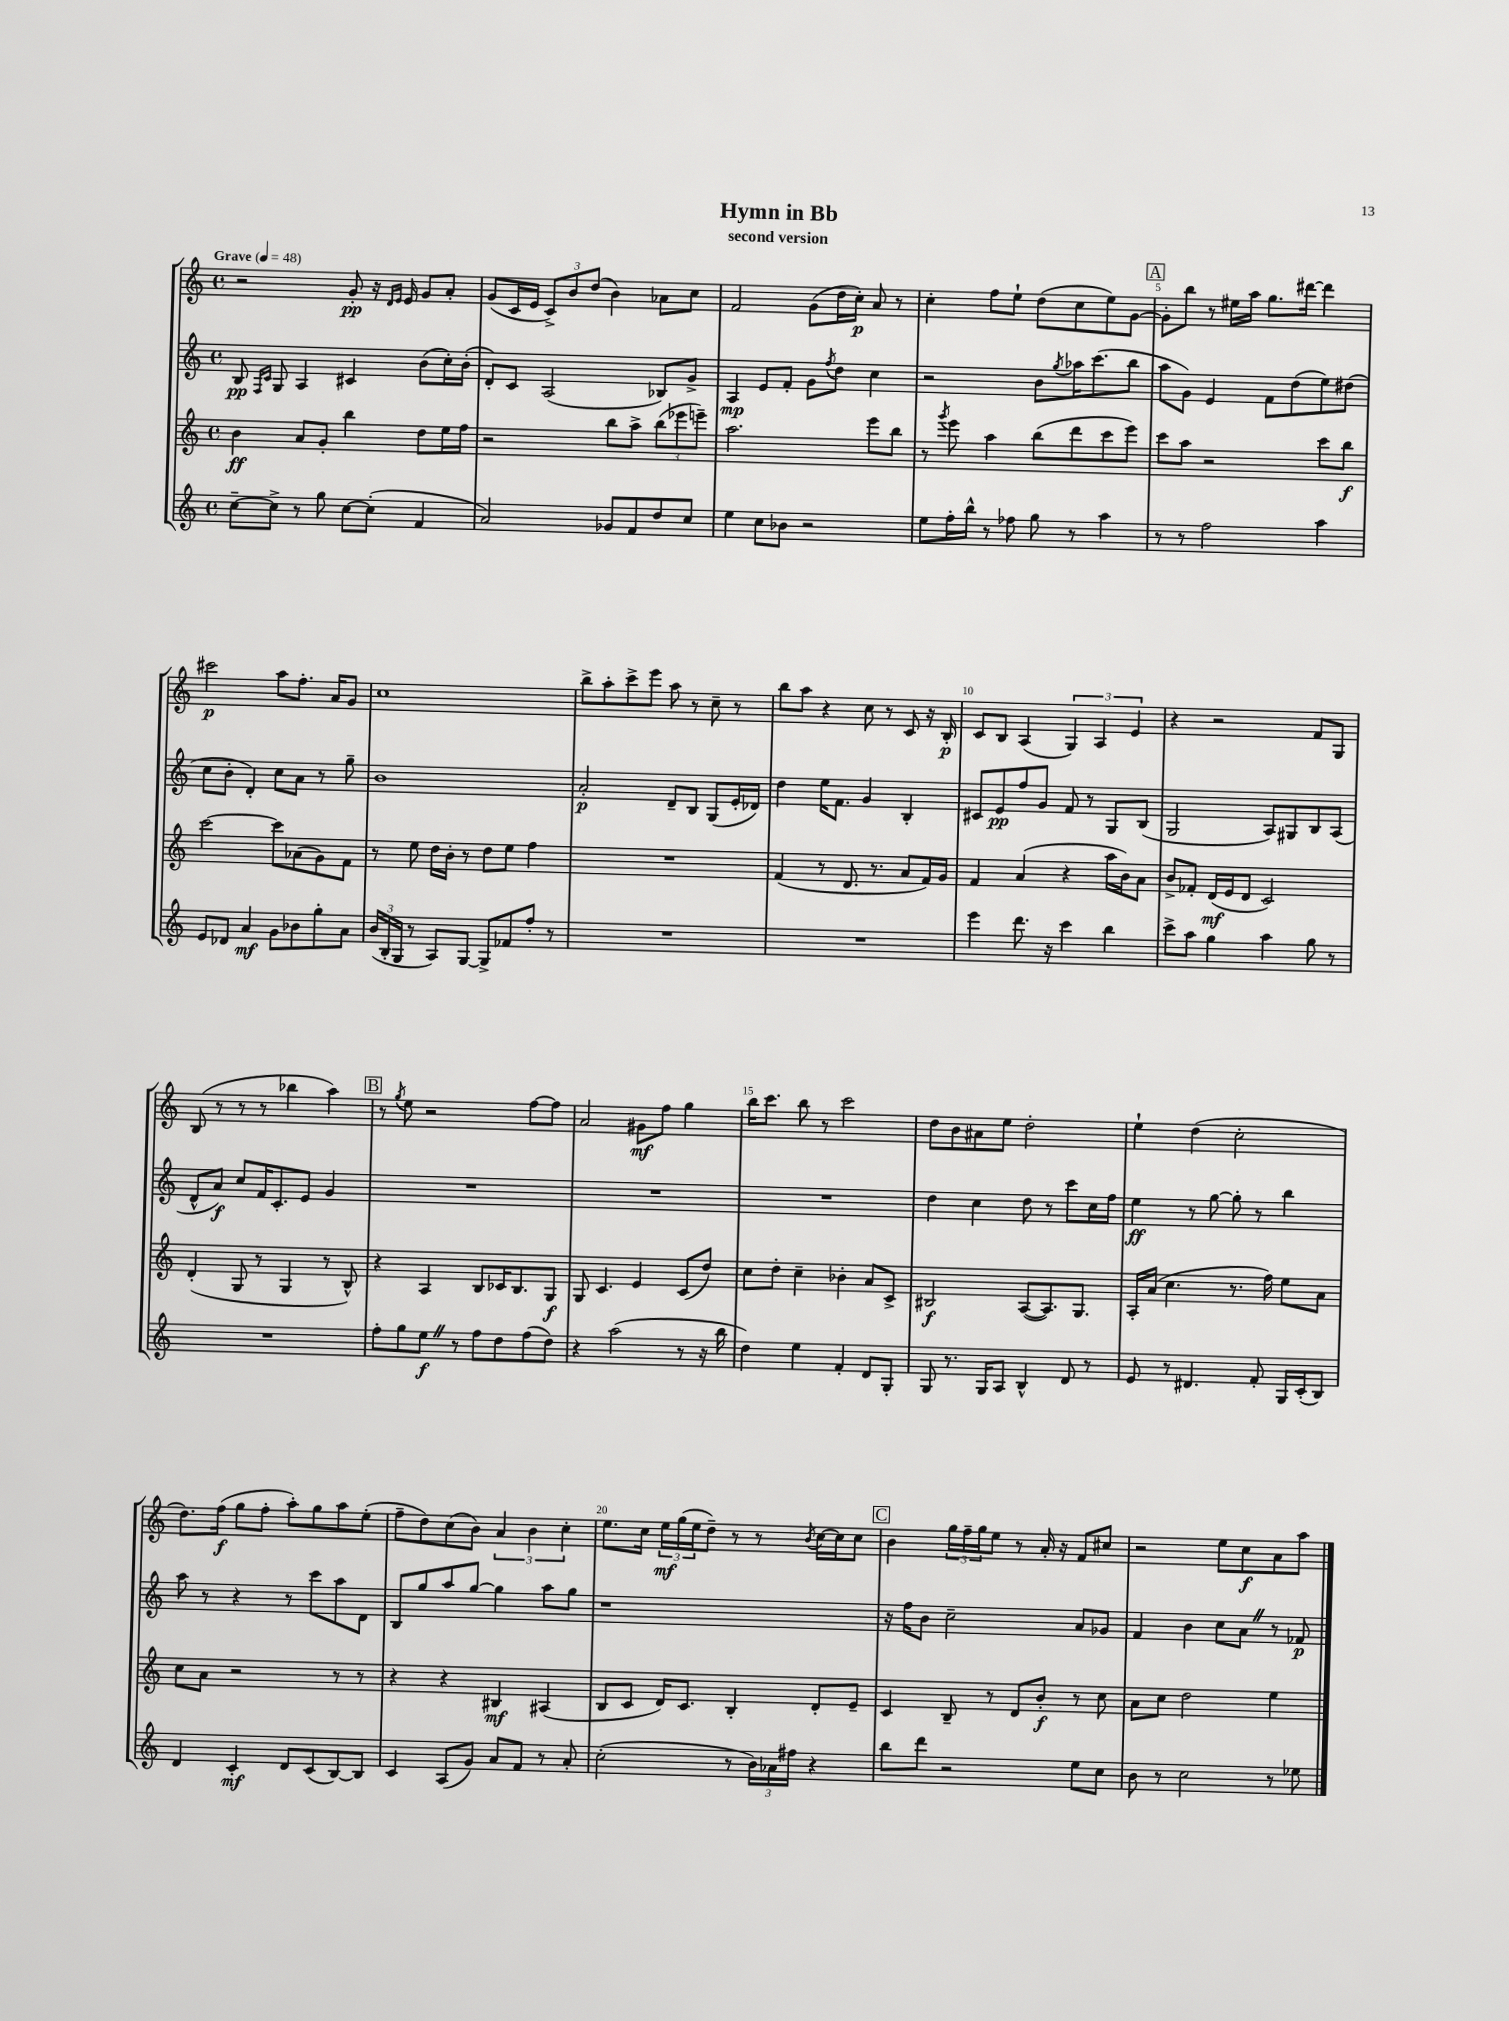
\header { title = "Hymn in Bb" subtitle = "second version" }
<<
\new StaffGroup <<
\new Staff = "s0" {
    \clef treble \key c \major \defaultTimeSignature \time 4/4 \tempo "Grave" 4 = 48
    r2 g'8-.\pp r16 \grace { d'16 e'16 } e'16 g'8 a'8-. |
    g'8( c'16 e'16 \tuplet 3/2 { c'8->) b'8 d''8( } b'4) aes'8 c''8 |
    f'2 g'8( d''16 c''16-.\p) a'8 r8 |
    c''4-. f''8 e''8-! d''8( c''8 e''8) g'8~ |
    \mark \markup { \box "A" } g'8-. b''8 r8 eis''16 a''16 g''8. dis'''16~ dis'''4 |
    cis'''2\p a''8 f''8.-. a'16 g'8 |
    c''1 |
    b''8-> a''8-. c'''8-> e'''8 a''8 r8 c''8-- r8 |
    b''8 a''8 r4 c''8 r8 c'8 r16 b16-.\p |
    c'8 b8 a4( \tuplet 3/2 { g4) a4 e'4 } |
    r4 r2 f'8 g8 |
    b8( r8 r8 r8 bes''4 a''4) |
    \mark \markup { \box "B" } r8 \acciaccatura { g''8 } e''8 r2 f''8~ f''8 |
    a'2 gis'8\mf f''8 g''4 |
    b''16 c'''8. b''8 r8 c'''2 |
    d''8 b'8 ais'8 e''8 d''2-. |
    e''4-! d''4( c''2-. |
    d''8.) f''16\f( g''8 f''8-. a''8-.) g''8 a''8 e''8-.( |
    f''8-- d''8) c''8( b'8) \tuplet 3/2 { a'4 b'4 c''4-. } |
    e''8. c''16 \tuplet 3/2 { e''16\mf g''16( e''16 } d''8--) r8 r8 \acciaccatura { b'8 } c''16~ c''16 c''8 |
    \mark \markup { \box "C" } b'4 \tuplet 3/2 { g''16 f''16-- g''16 } e''8 r8 a'16-. r16 f'8 cis''8 |
    r2 e''8 c''8\f a'8 a''8 \bar "|." |
}
\new Staff = "s1" {
    \clef treble \key c \major \defaultTimeSignature \time 4/4
    b8\pp \grace { f16 c'16 } g8 a4 cis'4 b'8( c''16-.) b'16-.( |
    d'8-.) c'8 a2( bes8) g'8-> |
    a4\mp e'8 f'8-. g'8 \acciaccatura { f''8 } d''8 c''4 |
    r2 b'8 \acciaccatura { g''8 } aes''16 c'''8.( b''8 |
    \mark \markup { \box "A" } a''8 g'8) e'4 f'8 d''8( e''8) dis''8( |
    c''8 b'8-. d'4-.) c''8 a'8 r8 g''8-- |
    b'1 |
    a'2-.\p d'8-- b8 g8( e'16-. des'16) |
    d''4 e''16 f'8. g'4 b4-. |
    cis'8 e'8\pp f''8 g'8 f'8 r8 g8 b8( |
    g2 a8) gis8 b8 a8( |
    d'8-^ a'8\f) c''8 f'16 c'8.-. e'8 g'4 |
    \mark \markup { \box "B" } R1 |
    R1 |
    R1 |
    d''4 c''4 d''8 r8 c'''8 c''16 f''16 |
    e''4\ff r8 g''8~ g''8-. r8 b''4 |
    a''8 r8 r4 r8 c'''8 a''8 d'8 |
    b8 g''8 a''8 g''8~ g''4 a''8 g''8 |
    r1 |
    \mark \markup { \box "C" } r16 f''16 b'8 c''2-- a'8 ges'8 |
    f'4 b'4 c''8 a'8 \once \override BreathingSign.text = \markup { \musicglyph "scripts.caesura.straight" } \breathe r8 fes'8\p \bar "|." |
}
\new Staff = "s2" {
    \clef treble \key c \major \defaultTimeSignature \time 4/4
    b'4\ff a'8 g'8-. b''4 d''8 e''16 f''16 |
    r2 b''8 a''8-> \tuplet 3/2 { b''8( ees'''8 e'''8--) } |
    a''2. e'''8 b''8 |
    r8 \acciaccatura { g'''8 } e'''8 a''4 b''8( d'''8 c'''8 e'''8) |
    \mark \markup { \box "A" } c'''8 a''8 r2 c'''8 b''8\f |
    c'''2~ c'''8 aes'8( g'8) f'8 |
    r8 e''8 d''16 b'16-. r8 d''8 e''8 f''4 |
    R1 |
    f'4( r8 d'8. r8. a'8 f'16) g'16 |
    f'4 a'4( r4 a''16 b'16) a'8 |
    b'8-> fes'8-. d'16\mf( e'16 d'8 c'2) |
    d'4-.( g8 r8 g4 r8 b8-^) |
    \mark \markup { \box "B" } r4 a4 b8 ces'16 b8. g8\f |
    g8 c'4. e'4 c'8( d''8) |
    c''8 d''8-. c''4-- bes'4-. a'8 c'8-> |
    bis2\f a8~( a8.) g8. |
    a16-. a'16( c''4. r8. f''16) e''8 a'8 |
    c''8 a'8 r2 r8 r8 |
    r4 r4 bis4\mf ais4( |
    b8 c'8 d'16) c'8. b4-. d'8-. e'8-- |
    \mark \markup { \box "C" } c'4 b8-- r8 d'8 b'8-.\f r8 c''8 |
    a'8 c''8 d''2 e''4 \bar "|." |
}
\new Staff = "s3" {
    \clef treble \key c \major \defaultTimeSignature \time 4/4
    c''8~-- c''8-> r8 g''8 c''8~ c''8-.( f'4 |
    a'2) ges'8 f'8 d''8 c''8 |
    e''4 c''8 bes'8 r2 |
    e''8 f''16-. b''16-^ r8 fes''8 g''8 r8 a''4 |
    \mark \markup { \box "A" } r8 r8 f''2 a''4 |
    e'8 des'8 a'4\mf g'8 bes'8 g''8-. a'8 |
    \tuplet 3/2 { b'16( b16-. g16 } r8 a8) g8~ g8-> fes'8 f''8-. r8 |
    R1 |
    R1 |
    e'''4 d'''8. r16 c'''4 b''4 |
    c'''8-> a''8 g''4 a''4 g''8 r8 |
    R1 |
    \mark \markup { \box "B" } f''8-. g''8 e''8\f \once \override BreathingSign.text = \markup { \musicglyph "scripts.caesura.straight" } \breathe r8 f''8 d''8 f''8( d''8) |
    r4 a''2( r8 r16 b''16 |
    d''4) e''4 f'4-. d'8 g8-. |
    g8 r8. g16 a8 b4-^ d'8 r8 |
    e'8 r8 dis'4. f'8-. g16 c'16-.( b8) |
    d'4 c'4-.\mf d'8 c'8( b8~) b8 |
    c'4 a8( g'8) a'8 f'8 r8 a'8-. |
    c''2-.( r8 \tuplet 3/2 { b'16) aes'16 fis''16 } r4 |
    \mark \markup { \box "C" } b''8 d'''8 r2 e''8 c''8 |
    b'8 r8 c''2 r8 ees''8 \bar "|." |
}
>>
>>
\layout { \context { \Score \override BarNumber.break-visibility = ##(#f #t #t) barNumberVisibility = #(every-nth-bar-number-visible 5) } }
